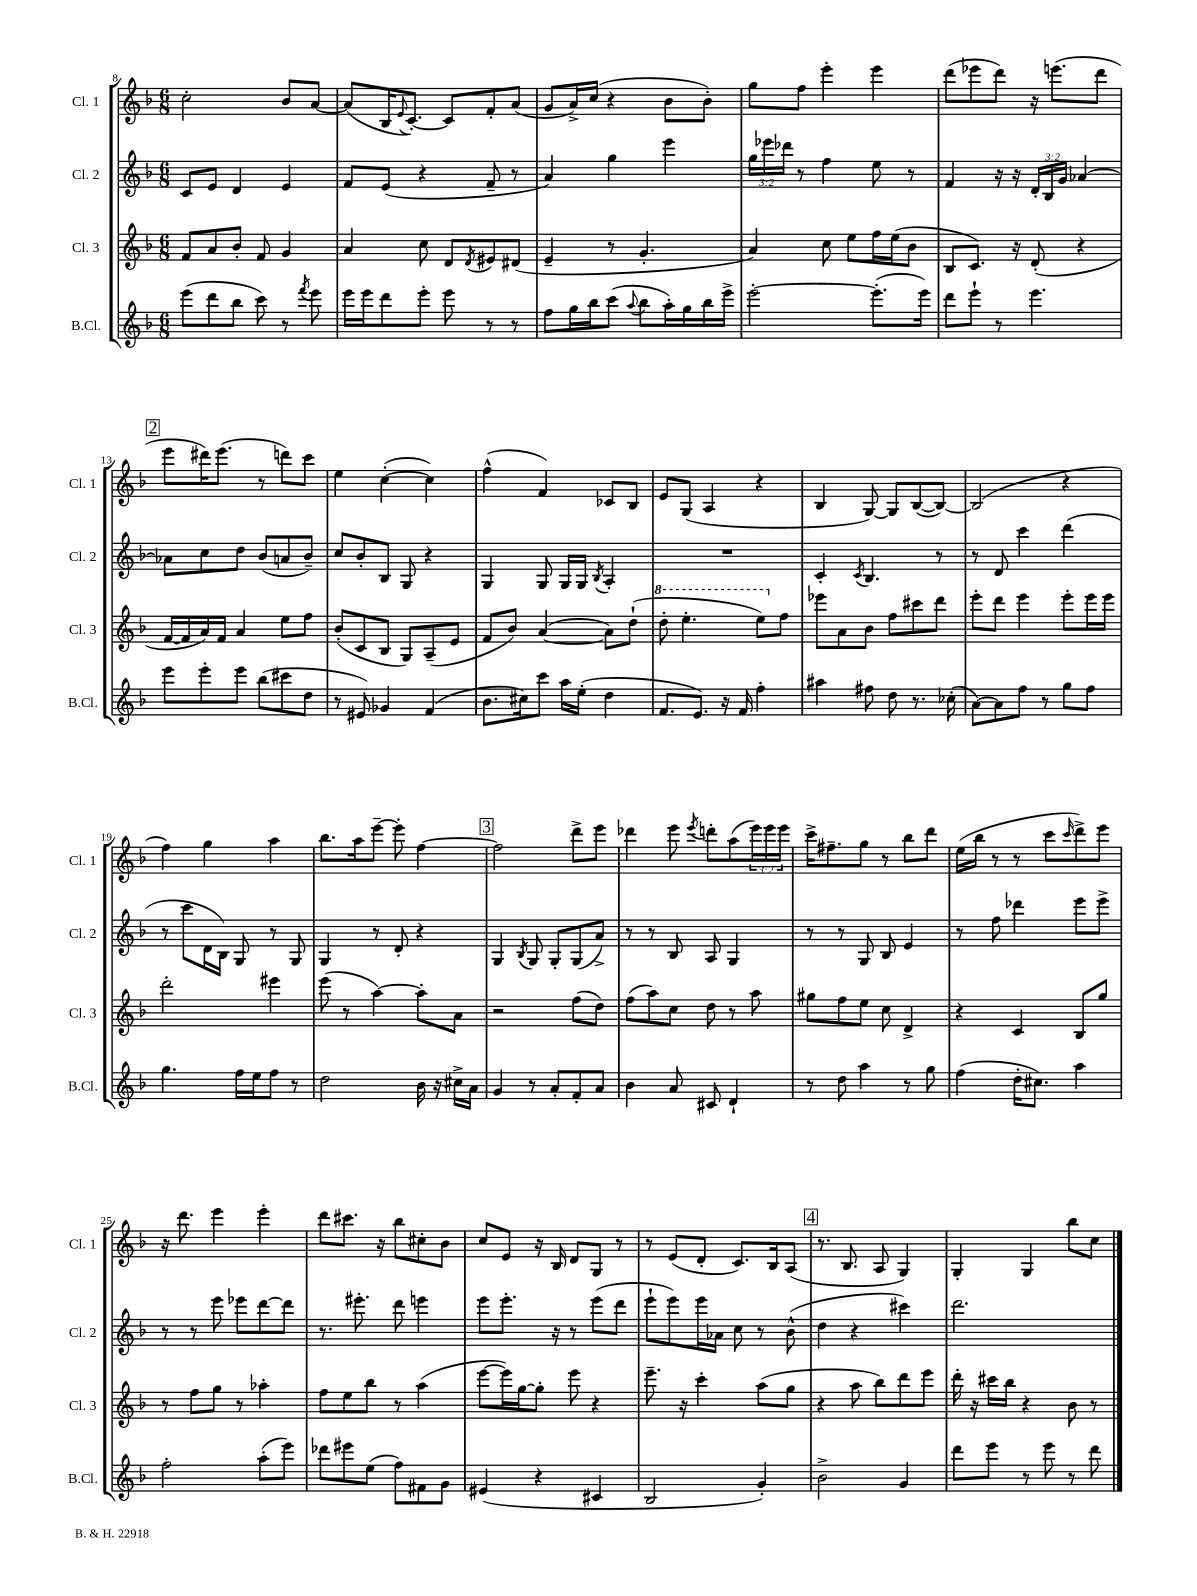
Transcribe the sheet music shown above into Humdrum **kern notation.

**kern	**kern	**kern	**kern
*staff4	*staff3	*staff2	*staff1
*clefG2	*clefG2	*clefG2	*clefG2
*k[b-]	*k[b-]	*k[b-]	*k[b-]
*M6/8	*M6/8	*M6/8	*M6/8
(8eee\L	8f/L	8c/L	2cc'\
8ddd\	8a/	8e/J	.
8bb-\J	8b-'/J	4d/	.
8ccc\)	8f/	.	.
8r	4g/	4e/	8b-/L
8qfff/	.	.	.
8eee\	.	.	[8a/J
=	=	=	=
16eee\LL	4a/	8f/L	(8a/]L
16eee\J	.	.	.
8ddd\	.	(8e/J	16B-/K
.	.	.	8qqe/
.	.	.	[8.c'/J)
8eee'\J	8cc\	4r	.
8eee\	8d/L	.	8c/]L
.	8qd/	.	.
8r	8e#/	8f~/	8f'/
8r	(8d#/J	8r	(8a/J
=	=	=	=
8ff\L	4e~/	4a/)	8g/L
16gg\L	.	.	16a^/L)
16bb-\J	.	.	(16cc/JJ
(8ccc\J	8r	4gg\	4r
8qqaa/	.	.	.
8bb-\L	4.g'/	.	.
16aa'\L)	.	4eee\	8b-\L
16gg\	.	.	.
16bb-\	.	.	8b-'\J)
16eee^\JJ	.	.	.
=	=	=	=
[2eee'\	4a/)	24gg\LL	8gg\L
.	.	24eee-\	.
.	.	24ddd-\JJ	.
.	.	8r	8ff\J
.	8cc\	4ff\	4eee'\
.	8ee\L	.	.
(8.eee'\]L	16ff\L	8ee\	4eee\
.	(16ee\J	.	.
.	8b-\J	8r	.
16eee\Jk)	.	.	.
=	=	=	=
8ddd\L	8B-/L	4f/	(8ddd\L
8eee`\J	8.c/J)	.	8eee-\
8r	.	16r	8ddd\J)
.	16r	16r	.
4.eee\	(8d'/	24d'/LL	16r
.	.	24B-/	.
.	.	.	(8.eee\L
.	.	24g/JJ	.
.	4r	[4a-/	.
.	.	.	8ddd\J
=	=	=	=
8eee\L	[16f/LL	8a-\]L	8eee\L
.	16f/]	.	.
8eee'\	16a/)	8cc\	16ddd#\K)
.	16f/JJ	.	(8.eee\J
8eee\J	4a/	8dd\J	.
(8bb-\L	.	(8b-/L	8r
8ccc#\	8ee\L	8a/	8ddd\L)
8dd\J	8ff\J	8b-~/J)	8ccc\J
=	=	=	=
8r	(8b-'/L	8cc/L	4ee\
8e#/)	8c/	8b-'/	.
4g-/	8B-/J	8B-/J	([4cc'\
.	8G/L)	8G/	.
(4f/	(8A~/	4r	4cc\])
.	8e/J	.	.
=	=	=	=
8.b-\L	8f/L	4G/	(4ff^^\
.	8b-/J)	.	.
16cc#\k)	.	.	.
8ccc\J	([4a/	8G/	4f/)
16aa\LL	.	16G/LL	.
(16ee'\JJ	.	16G/JJ	.
.	.	8qB-/	.
4dd\	8a\]L)	4A'/	8c-/L
.	(8dd`\J	.	8B-/J
=	=	=	=
8.f/L	8ddd'\	2.r	8e/L
.	4.eee'\	.	(8G/J
8.e/J)	.	.	.
.	.	.	4A/
16r	.	.	.
16f/	.	.	.
4ff'\	8eee\L)	.	4r
.	8ff\J	.	.
=	=	=	=
4aa#\	8eee-\L	4c'/	4B-/
.	8a\	.	.
.	.	8qc/	.
8ff#\	8b-\J	4.B-/	[8G/)
8dd\	8ff\L	.	8G/]L
8.r	8ccc#\	.	([8B-/
.	8ddd\J	8r	8B-/_J)
(16cc-'\	.	.	.
=	=	=	=
[8a\L)	8eee'\L	8r	(2B-/]
8a\]	8ddd\J	8d/	.
8ff\J	4eee\	4ccc\	.
8r	.	.	.
8gg\L	8eee'\L	(4ddd\	4r
8ff\J	16eee\L	.	.
.	16eee\JJ	.	.
=	=	=	=
4.gg\	2ddd'\	8r	4ff\)
.	.	8ccc\L	.
.	.	16d\L	4gg\
.	.	16B-\JJ)	.
16ff\LL	.	8G/	.
16ee\J	.	.	.
8ff\J	4eee#\	8r	4aa\
8r	.	8G/	.
=	=	=	=
2dd\	(8eee\	4G/	8.bb-\L
.	8r	.	.
.	.	.	16aa\k
.	[4aa\)	8r	[8eee~\J
.	.	8d'/	8eee'\]
16b-\	8aa'\]L	4r	[4ff\
16r	.	.	.
16cc#^\LL	8a\J	.	.
16a\JJ	.	.	.
=	=	=	=
4g/	2r	4G/	2ff\]
.	.	8qB-/	.
8r	.	8G/	.
8a'/L	.	8G'/L	.
8f'/	(8ff\L	(8G/	8ddd^\L
8a/J	8dd\J)	8a^/J)	8eee\J
=	=	=	=
4b-\	(8ff\L	8r	4ddd-\
.	8aa\)	8r	.
8a/	8cc\J	8B-/	8eee\
.	.	.	8qeee/
8c#/	8dd\	8A/	8ddd'\L
4d`/	8r	4G/	(8aa\
.	8aa\	.	24eee\L)
.	.	.	24eee\
.	.	.	24eee\JJ
=	=	=	=
8r	8gg#\L	8r	16ccc^\LK
.	.	.	8.ff#~\
8dd\	8ff\	8r	.
4aa\	8ee\J	8G/	8gg\J
.	8cc\	8B-/	8r
8r	4d^/	4e/	8bb-\L
8gg\	.	.	8ddd\J
=	=	=	=
(4ff\	4r	8r	(16ee\LL
.	.	.	16bb-\JJ
.	.	8ff\	8r
16dd'\LK	4c/	4ddd-\	8r
8.cc#\J)	.	.	.
.	.	.	8ccc\L
.	.	.	16qqccc/
4aa\	8B-/L	8eee\L	8ddd^\)
.	8gg/J	8eee^\J	8eee\J
=	=	=	=
2ff'\	8r	8r	16r
.	.	.	8.ddd\
.	8ff\L	8r	.
.	8gg\J	8eee\	4eee\
.	8r	8eee-\L	.
(8aa'\L	4aa-'\	[8ddd\	4eee'\
8eee\J)	.	8ddd\]J	.
=	=	=	=
8ddd-\L	8ff\L	8.r	8ddd\L
8eee#\	8ee\	.	8.ccc#\J
.	.	8.eee#'\	.
(8ee\J	8bb-\J	.	.
.	.	.	16r
8ff\L)	8r	8ddd\	8bb-\L
8f#\	(4aa\	4eee\	8cc#'\
8g\J	.	.	8b-\J
=	=	=	=
(4e#/	[8eee\L	8eee\L	8cc/L
.	16eee\]L)	8.eee'\J	8e/J
.	[16gg\J	.	.
4r	8gg'\]J	.	16r
.	.	16r	16B-/
.	8eee\	8r	8d/L
4c#/	4r	(8eee\L	8G/J
.	.	8ddd\J	8r
=	=	=	=
2B-/	8.eee~\	8eee`\L	8r
.	.	8eee\)	(8e/L
.	16r	.	.
.	4ccc'\	16eee\L	8d'/J
.	.	16a-\JJ	.
.	.	8cc\	8.c/L)
4g'/)	(8aa\L	8r	.
.	.	.	16B-/k
.	8gg\J	(8b-^^\	(8A/J
=	=	=	=
2b-^\	4r	4dd\	8.r
.	.	.	8.B-/
.	8aa\	4r	.
.	8bb-\L)	.	8A/
4g/	8ddd\	4ccc#\)	4G/)
.	8eee\J	.	.
=	=	=	=
8ddd\L	16ddd'\	2.ddd\	4G'/
.	16r	.	.
8eee\J	16ccc#\LL	.	.
.	16bb-\JJ	.	.
8r	4r	.	4G/
8eee\	.	.	.
8r	8b-\	.	8bb-\L
8ddd\	8r	.	8cc\J
==	==	==	==
*-	*-	*-	*-
